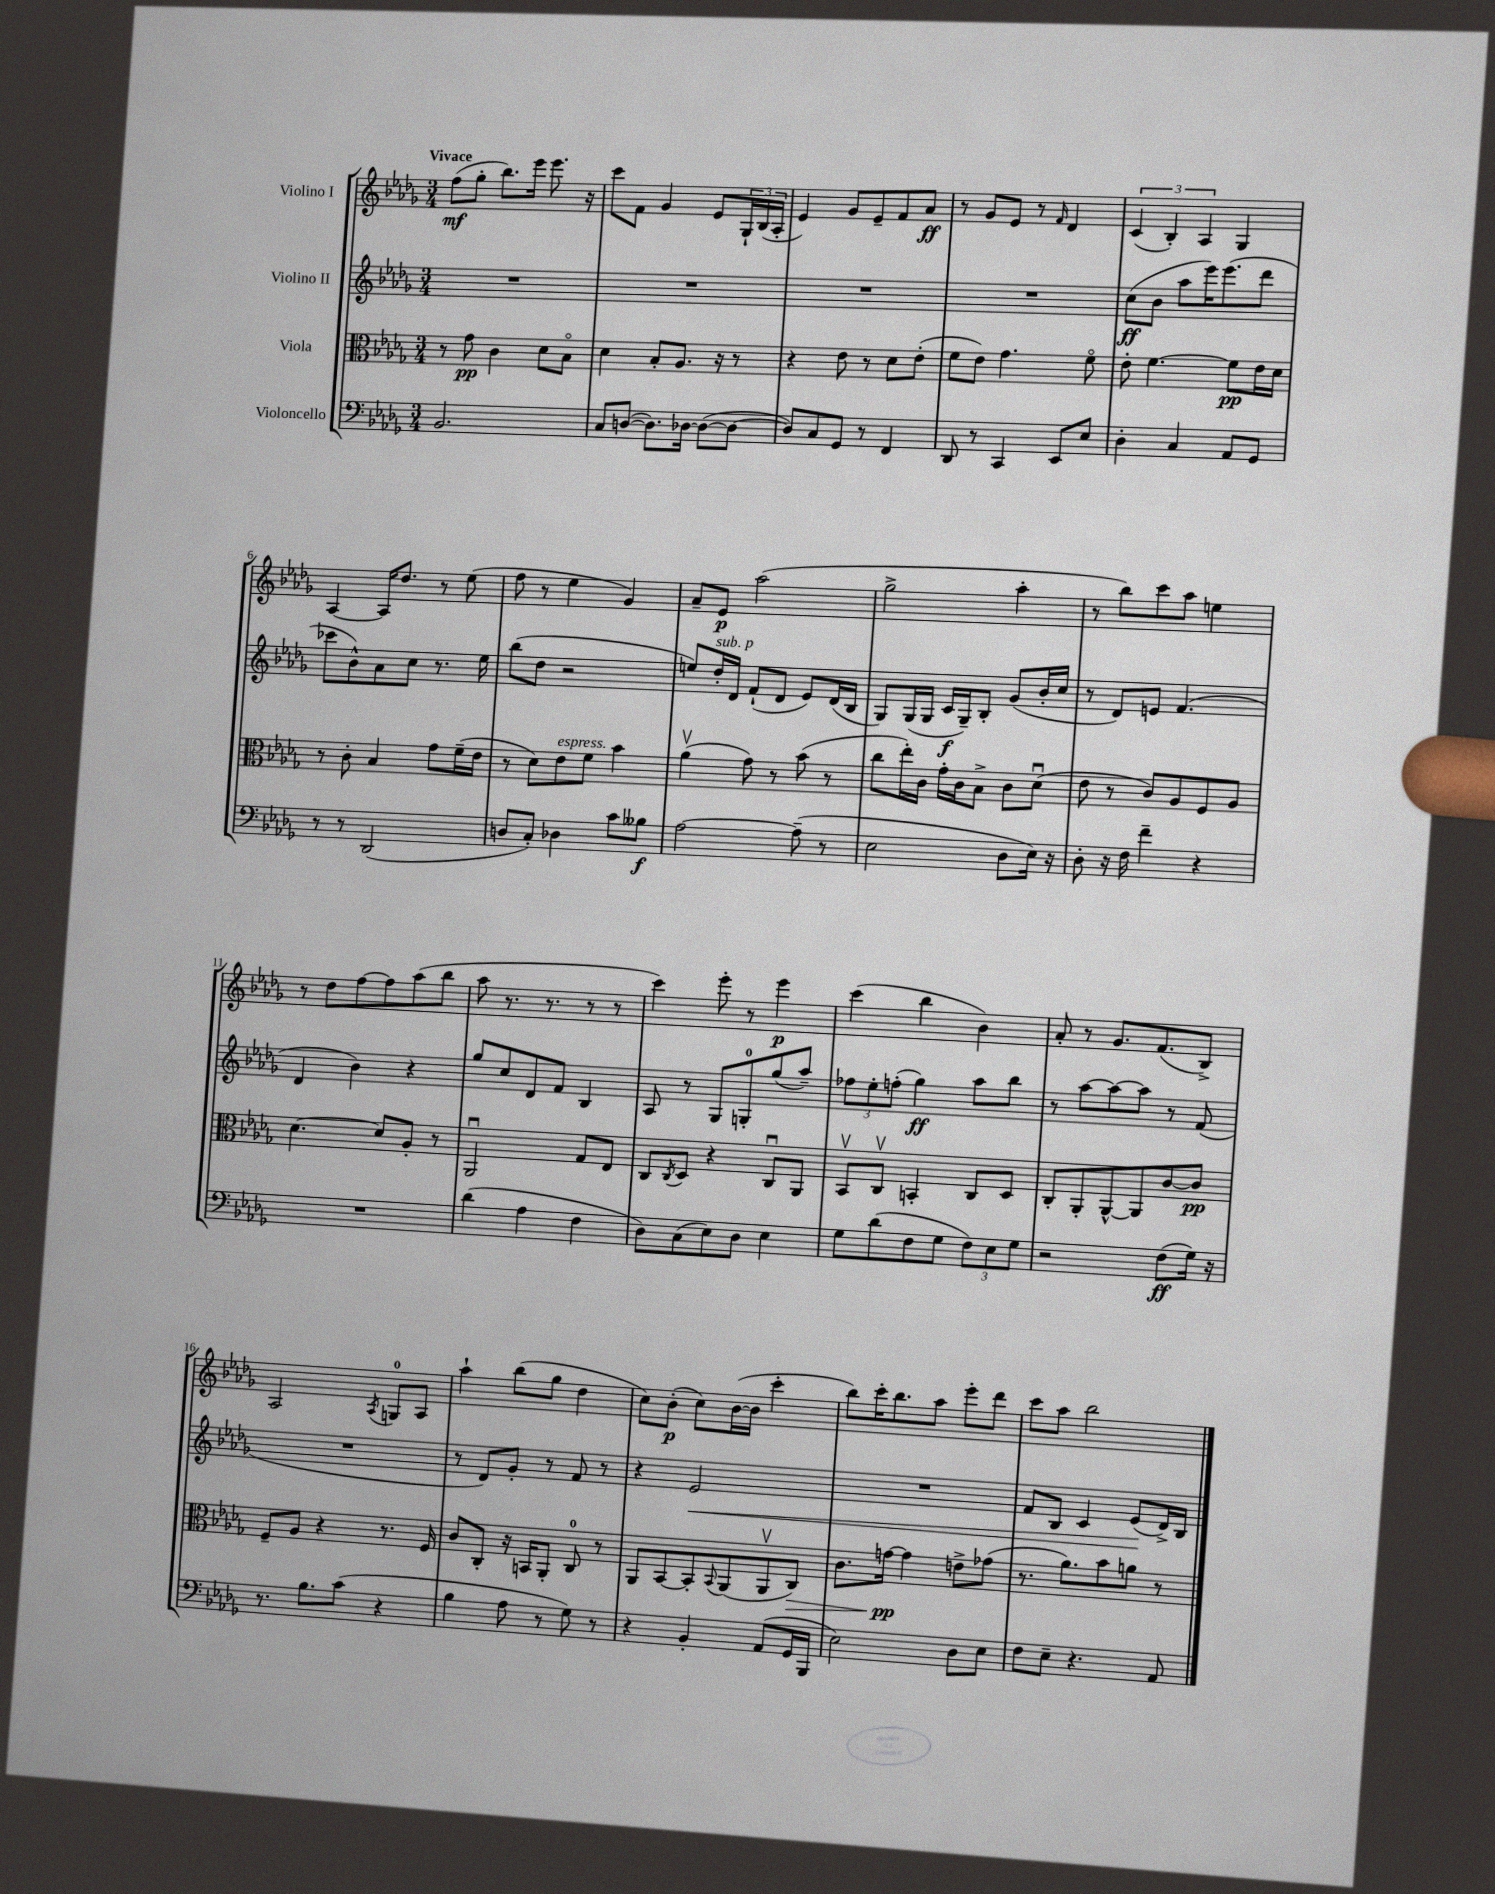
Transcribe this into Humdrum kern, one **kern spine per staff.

**kern	**dynam	**kern	**dynam	**kern	**dynam	**kern	**dynam
*part4	*part4	*part3	*part3	*part2	*part2	*part1	*part1
*staff4	*staff4	*staff3	*staff3	*staff2	*staff2	*staff1	*staff1
*I"Violoncello	*	*I"Viola	*	*I"Violino II	*	*I"Violino I	*
*clefF4	*	*clefC3	*	*clefG2	*	*clefG2	*
*k[b-e-a-d-g-]	*	*k[b-e-a-d-g-]	*	*k[b-e-a-d-g-]	*	*k[b-e-a-d-g-]	*
*M3/4	*	*M3/4	*	*M3/4	*	*M3/4	*
=1	=1	=1	=1	=1	=1	=1	=1
!	!	!	!	!	!	!LO:TX:a:B:t=Vivace	!
2.BB-/	.	8r	.	2.r	.	(8ff\L	mf
.	.	8g-\	pp	.	.	8gg-'\J	.
.	.	4c\	.	.	.	8.bb-\L)	.
.	.	.	.	.	.	16eee-\Jk	.
.	.	8d-\L	.	.	.	8.eee-\	.
.	.	8B-\J	.	.	.	.	.
.	.	.	.	.	.	16r	.
=2	=2	=2	=2	=2	=2	=2	=2
8C/L	.	4d-\	.	2.r	.	8ccc\L	.
([8Dn/J	.	.	.	.	.	8f\J	.
8.D\L])	.	8B-'/L	.	.	.	4g-/	.
.	.	8.A-/J	.	.	.	.	.
[16D-X\Jk	.	.	.	.	.	.	.
(8D-\L_	.	.	.	.	.	8e-/L	.
.	.	16r	.	.	.	.	.
8D-\J_	.	8r	.	.	.	24G-`/L	.
.	.	.	.	.	.	(24B-/	.
.	.	.	.	.	.	24A-'/JJ	.
=3	=3	=3	=3	=3	=3	=3	=3
8D-/L])	.	4r	.	2.r	.	4e-/)	.
8C/	.	.	.	.	.	.	.
8GG-/J	.	8e-\	.	.	.	8g-/L	.
8r	.	8r	.	.	.	8e-~/	.
4FF/	.	8d-\L	.	.	.	8f/	.
.	.	(8e-'\J	.	.	.	8a-/J	ff
=4	=4	=4	=4	=4	=4	=4	=4
8DD-/	.	8f\L	.	2.r	.	8r	.
8r	.	8e-\J)	.	.	.	8g-/L	.
4CC/	.	4.g-\	.	.	.	8e-/J	.
.	.	.	.	.	.	8r	.
.	.	.	.	.	.	16qqf/	.
8EE-/L	.	.	.	.	.	4d-/	.
8E-/J	.	8f\	.	.	.	.	.
=5	=5	=5	=5	=5	=5	=5	=5
4D-'\	.	8e-'\	.	(8cc\L	ff	(6c/	.
.	.	[4.f\	.	8b-\J	.	.	.
.	.	.	.	.	.	6B-'/)	.
4C/	.	.	.	8aa-\L	.	.	.
.	.	.	.	.	.	6A-/	.
.	.	.	.	16eee-\K)	.	.	.
.	.	.	.	(8.eee-\	.	.	.
8AA-/L	.	8f\L]	pp	.	.	4G-/	.
8GG-/J	.	16e-\L	.	8ddd-\J	.	.	.
.	.	16d-\JJ	.	.	.	.	.
!!LO:LB:g=z
=6	=6	=6	=6	=6	=6	=6	=6
8r	.	8r	.	8ccc-X\L	.	[4A-/	.
8r	.	8c'\	.	8b-^^\)	.	.	.
(2DD-/	.	4B-/	.	8a-\	.	16A-/KL]	.
.	.	.	.	.	.	8.dd-/J	.
.	.	.	.	8cc\J	.	.	.
.	.	8g-\L	.	8.r	.	8r	.
.	.	(16f~\L	.	.	.	(8ee-\	.
.	.	16e-\JJ	.	16ee-\	.	.	.
=7	=7	=7	=7	=7	=7	=7	=7
8Dn/L	.	8r	.	(8bb-\L	.	8ff\	.
8C'/J)	.	8d-\L)	.	8dd-\J	.	8r	.
!	!	!LO:TX:a:i:t=espress.	!	!	!	!	!
4D-X\	.	8e-\	.	2r	.	4ee-\	.
.	.	8f\J	.	.	.	.	.
8c\L	.	4b-\	.	.	.	4g-/)	.
8B--X\J	f	.	.	.	.	.	.
=8	=8	=8	=8	=8	=8	=8	=8
[2A-\	.	(4a-v\	.	8een/L)	.	8a-~/L	.
!	!	!	!	!LO:TX:a:i:t=sub. p	!	!	!
.	.	.	.	16dd-'/L	.	8e-/J	p
.	.	.	.	16d-/JJ	.	.	.
.	.	8g-\)	.	(8f`/L	.	(2aa-\	.
.	.	8r	.	8d-/J	.	.	.
(8A-~\]	.	(8b-\	.	8e-/L)	.	.	.
8r	.	8r	.	(16d-/L	.	.	.
.	.	.	.	16B-/JJ	.	.	.
=9	=9	=9	=9	=9	=9	=9	=9
2E-\	.	8cc\L	.	8G-/L)	.	2gg-^\	.
.	.	16ee-'\L)	.	(16G-/L	.	.	.
.	.	16c\JJ	.	16G-/JJ	.	.	.
.	.	16g-'\LL	.	16c/LL	f	.	.
.	.	16c\J	.	16G-~/J)	.	.	.
.	.	8B-^\J	.	8B-'/J	.	.	.
8D-\L	.	8c\L	.	(8g-/L	.	4aa-'\	.
16E-\Jk)	.	(8d-u\J	.	16b-'/L	.	.	.
16r	.	.	.	16cc/JJ	.	.	.
=10	=10	=10	=10	=10	=10	=10	=10
8D-'\	.	8e-\	.	8r	.	8r	.
16r	.	8r	.	8d-/L)	.	8bb-\L)	.
16F\	.	.	.	.	.	.	.
4f~\	.	8c/L)	.	8en/J	.	8ccc\	.
.	.	8A-/	.	(4.f/	.	8aa-\J	.
4r	.	8F/	.	.	.	4een\	.
.	.	8A-/J	.	.	.	.	.
!!LO:LB:g=z
=11	=11	=11	=11	=11	=11	=11	=11
2.r	.	[4.d-\	.	4d-/	.	8r	.
.	.	.	.	.	.	8dd-\L	.
.	.	.	.	4b-\)	.	[8ff\	.
.	.	8d-/L]	.	.	.	8ff\]	.
.	.	8A-'/J	.	4r	.	(8aa-\	.
.	.	8r	.	.	.	8bb-\J	.
=12	=12	=12	=12	=12	=12	=12	=12
(4d-\	.	2AA-u/	.	8gg-/L	.	8aa-\	.
.	.	.	.	8cc/	.	8.r	.
4A-\	.	.	.	8d-/	.	.	.
.	.	.	.	.	.	8.r	.
.	.	.	.	8f/J	.	.	.
4F\	.	8G-/L	.	4B-/	.	8r	.
.	.	8E-/J	.	.	.	8r	.
=13	=13	=13	=13	=13	=13	=13	=13
8D-\L)	.	8C/L	.	8A-/	.	4ccc\)	.
.	.	8qC/	.	.	.	.	.
(8C\	.	8D-/J	.	8r	.	.	.
8E-\)	.	4r	.	8G-/L	.	8eee-'\	.
8D-\J	.	.	.	8Gn'/	.	8r	.
4E-\	.	8Cu/L	.	(8gg-/	.	4eee-\	p
.	.	8AA-/J	.	8aa-~/J)	.	.	.
=14	=14	=14	=14	=14	=14	=14	=14
8G-\L	.	8BB-v/L	.	12ff-X\L	.	(4ccc\	.
.	.	.	.	12ee-'\	.	.	.
(8d-\	.	8Cv/J	.	.	.	.	.
.	.	.	.	(12ffn'\J	.	.	.
8F\	.	4BBn'/	.	4gg-\)	ff	4bb-\	.
8G-\J	.	.	.	.	.	.	.
12F\L)	.	8C/L	.	8aa-\L	.	4b-\)	.
12E-\	.	.	.	.	.	.	.
.	.	8D-/J	.	8bb-\J	.	.	.
12G-\J	.	.	.	.	.	.	.
=15	=15	=15	=15	=15	=15	=15	=15
2r	.	8C'/L	.	8r	.	8a-'/	.
.	.	8AA-'/	.	[8aa-\L	.	8r	.
.	.	[8AA-^^/	.	8aa-\_	.	8.g-/L	.
.	.	8AA-/]	.	8aa-\J]	.	.	.
.	.	.	.	.	.	(8.f/	.
(8F\L	ff	[8c/	.	8r	.	.	.
16G-\Jk)	.	8c/J]	pp	(8f/	.	8B-^/J)	.
16r	.	.	.	.	.	.	.
!!LO:LB:g=z
=16	=16	=16	=16	=16	=16	=16	=16
8.r	.	8F~/L	.	2.r	.	2A-/	.
.	.	8A-/J	.	.	.	.	.
8.B-\L	.	.	.	.	.	.	.
.	.	4r	.	.	.	.	.
(8c\J	.	.	.	.	.	.	.
.	.	.	.	.	.	8qA-/	.
4r	.	8.r	.	.	.	8Gn/L	.
.	.	.	.	.	.	8A-/J	.
.	.	16F/	.	.	.	.	.
=17	=17	=17	=17	=17	=17	=17	=17
4B-\	.	8c/L	.	8r	.	4aa-`\	.
.	.	8C'/J	.	8d-/L)	.	.	.
8A-\	.	16r	.	8g-'/J	.	(8bb-\L	.
.	.	16BBn/KL	.	.	.	.	.
8r	.	8AA-'/J	.	8r	.	8gg-\J	.
8G-\)	.	8C/	.	8f/	.	4dd-\	.
8r	.	8r	.	8r	.	.	.
=18	=18	=18	=18	=18	=18	=18	=18
4r	.	8AA-/L	.	4r	.	8cc\L)	.
.	.	[8BB-/	.	.	.	(8b-'\J	p
!	!	!	!	!	!LO:HP:b	!	!
4BB-'/	.	8BB-'/]	.	2e-/	<	8cc\L)	.
.	.	8qqBB-/	.	.	.	.	.
.	.	(8AA-/	.	.	.	([16b-\L	.
.	.	.	.	.	.	16b-\JJ]	.
(8AA-/L	.	8AA-v/	.	.	.	4ccc'\	.
!	!	!	!LO:HP:b	!	!	!	!
16GG-/L	.	8C/J)	>	.	.	.	.
16BBB-/JJ	.	.	.	.	.	.	.
=19	=19	=19	=19	=19	=19	=19	=19
2E-\)	.	8.c\L	.	2.r	.	8bb-\L)	.
.	.	.	.	.	.	16ccc'\K	.
.	.	[16gn\Jk	pp	.	.	8.bb-\	.
.	.	4g\]	]	.	.	.	.
.	.	.	.	.	.	8aa-\J	.
8D-\L	.	8en^\L	.	.	.	8eee-'\L	.
8E-\J	.	(8g-X\J	.	.	.	8ddd-\J	.
=20	=20	=20	=20	=20	=20	=20	=20
8F\L	.	8.r	.	8f/L	.	8ccc\L	.
8E-~\J	.	.	.	8B-/J	.	8aa-\J	.
.	.	8.a-\L)	.	.	.	.	.
4.r	.	.	.	4c/	.	2bb-\	.
.	.	8b-\	.	.	.	.	.
.	.	8an\J	.	(8e-/L	.	.	.
8AA-/	.	8r	.	16d-^/L)	[	.	.
.	.	.	.	16B-/JJ	.	.	.
==	==	==	==	==	==	==	==
*-	*-	*-	*-	*-	*-	*-	*-
